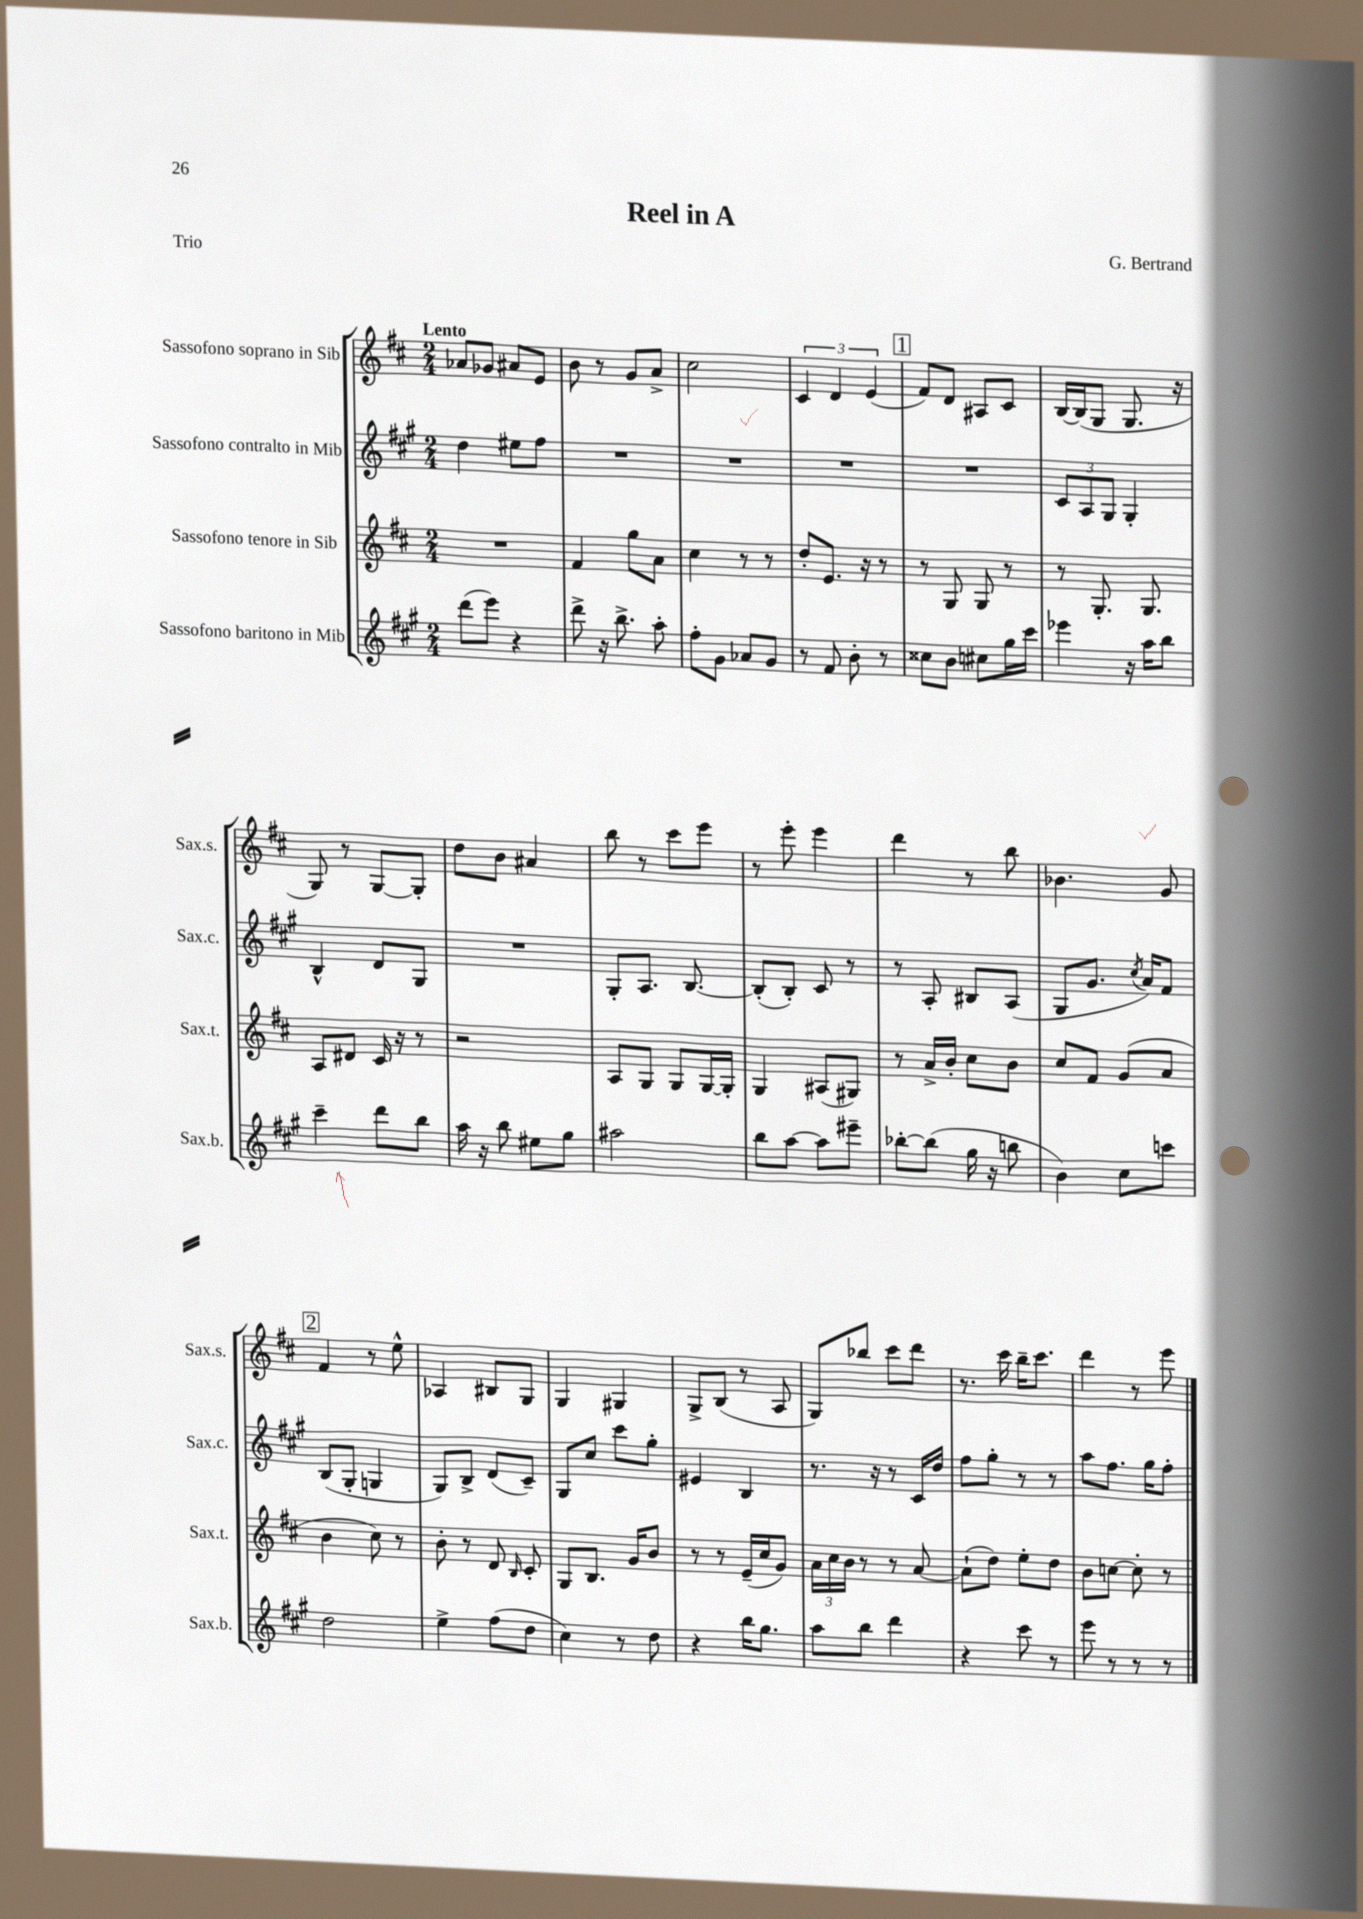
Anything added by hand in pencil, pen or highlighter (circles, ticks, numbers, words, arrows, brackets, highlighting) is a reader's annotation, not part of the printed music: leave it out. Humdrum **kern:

**kern	**kern	**kern	**kern
*staff4	*staff3	*staff2	*staff1
*clefG2	*clefG2	*clefG2	*clefG2
*k[f#c#g#]	*k[f#c#]	*k[f#c#g#]	*k[f#c#]
*M2/4	*M2/4	*M2/4	*M2/4
(8ddd	2r	4dd	8a-
8eee)	.	.	8g-
4r	.	8ee#	8a#
.	.	8ff#	8e
=	=	=	=
8ddd^	4f#	2r	8b
16r	.	.	8r
8.bb^	.	.	.
.	8gg	.	8g
8aa'	8a	.	8a^
=	=	=	=
8ff#'	4cc#	2r	2cc#
8g#	.	.	.
8a-	8r	.	.
8g#	8r	.	.
=	=	=	=
8r	8dd'	2r	6c#
8f#	8.e	.	.
.	.	.	6d
8b'	.	.	.
.	16r	.	.
.	.	.	(6e
8r	8r	.	.
=	=	=	=
8cc##	8r	2r	8f#)
8b	8G	.	8d
8cc#	8G	.	8A#
16gg#	8r	.	8c#
16ccc#	.	.	.
=	=	=	=
4eee-	8r	12c#	[16B
.	.	.	(16B]
.	.	12A	.
.	8.G'	.	8G
.	.	12G#	.
16r	.	4G#'	8.G
16aa	8.G	.	.
8bb	.	.	.
.	.	.	16r
=	=	=	=
4ccc#~	8A	4B^^	8G)
.	8d#	.	8r
8ddd	16c#	8d	[8G
.	16r	.	.
8bb	8r	8G#	8G']
=	=	=	=
16aa	2r	2r	8dd
16r	.	.	.
8bb	.	.	8b
8ee#	.	.	4a#
8gg#	.	.	.
=	=	=	=
2aa#	8A	8G#'	8bb
.	8G	8.A	8r
.	8G	.	8ccc#
.	.	[8.B	.
.	[16G	.	8eee
.	16G']	.	.
=	=	=	=
8bb	4G	(8B']	8r
[8aa	.	8B')	8eee'
8aa]	(8A#	8c#	4eee
8eee#~	8G#)	8r	.
=	=	=	=
[8bb-'	8r	8r	4ddd
(8bb-]	16a^	8A'	.
.	16b'	.	.
16gg#	8cc#	8B#	8r
16r	.	.	.
8bb	8b	(8A	8bb
=	=	=	=
4b)	8cc#	8G#	4.b-
.	8f#	8.g#	.
8cc#	(8g	.	.
.	.	8qcc#	.
.	.	16a)	.
8ccc	8a	8f#	8g
=	=	=	=
2dd	4b	(8B	4f#
.	.	8G#'	.
.	8cc#)	4G	8r
.	8r	.	8ee^^
=	=	=	=
4ee^	8b'	8G#)	4A-
.	8r	8B^	.
(8ff#	8d	(8d	8B#
.	16qqB	.	.
8dd	8c#'	8c#~)	8G
=	=	=	=
4cc#)	8G	8G#	4G
.	8.B	8cc#	.
8r	.	8ccc#	4G#
.	16g	.	.
8dd	8b	8gg#'	.
=	=	=	=
4r	8r	4e#	8G^
.	8r	.	(8B
16bb	(16e~	4B	8r
8.gg#	16cc#	.	.
.	8g)	.	8A
=	=	=	=
8aa	24a	8.r	8G)
.	24cc#	.	.
.	24b	.	.
8bb	8r	.	8bb-
.	.	16r	.
4ddd	8r	8r	8ccc#
.	[8a	16c#	8ddd
.	.	16dd	.
=	=	=	=
4r	(8a`]	8ff#	8.r
.	8dd)	8gg#'	.
.	.	.	16ccc#
8ccc#	8ee'	8r	16bb~
.	.	.	8.ccc#
8r	8dd	8r	.
=	=	=	=
8eee	8b	8aa	4ddd
8r	[8cc	8.ff#	.
8r	8cc']	.	8r
.	.	16gg#	.
8r	8r	8ff#'	8eee
==	==	==	==
*-	*-	*-	*-
